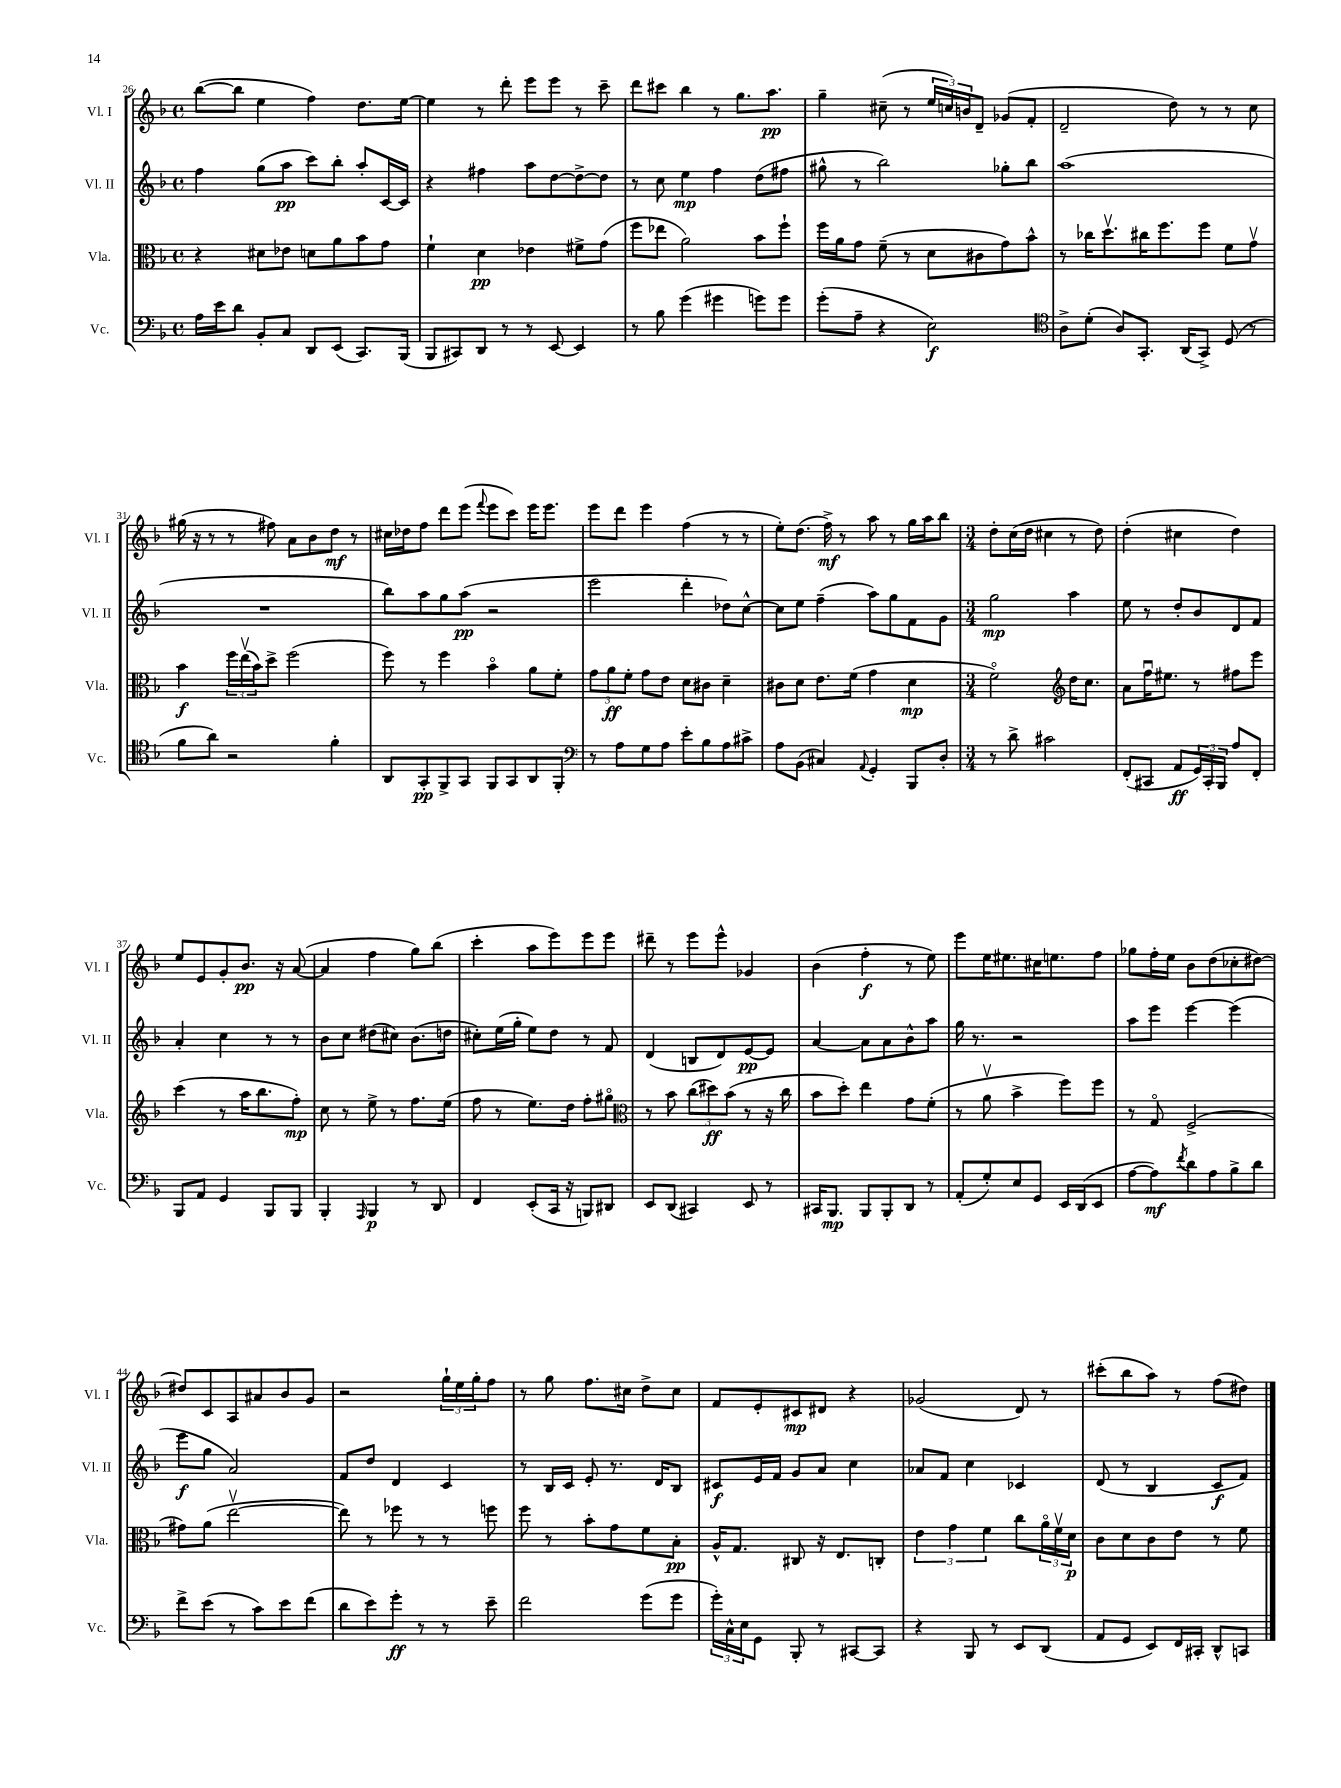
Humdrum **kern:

**kern	**kern	**kern	**kern
*staff4	*staff3	*staff2	*staff1
*clefF4	*clefC3	*clefG2	*clefG2
*k[b-]	*k[b-]	*k[b-]	*k[b-]
*M4/4	*M4/4	*M4/4	*M4/4
*met(c)	*met(c)	*met(c)	*met(c)
16A	4r	4ff	([8bb-
16e	.	.	.
8d	.	.	8bb-]
8BB-'	8d#	(8gg	4ee
8C	8e-	8aa	.
8DD	8d	8ccc)	4ff)
(8EE	8a	8bb-'	.
8.CC)	8b-	8aa'	8.dd
.	8g	[16c	.
(16BBB-	.	16c]	[16ee
=	=	=	=
8BBB-	4f`	4r	4ee]
8CC#)	.	.	.
8DD	4d	4ff#	8r
8r	.	.	8ddd'
8r	4e-	8aa	8eee
[8EE	.	[8dd	8eee
4EE]	8f#^	8dd^_	8r
.	(8g	8dd]	8ccc~
=	=	=	=
8r	8ff	8r	8ddd
8B-	8ee-	8cc	8ccc#
(4g	2a)	4ee	4bb-
4g#	.	4ff	8r
.	.	.	8.gg
8g)	8b-	(8dd	.
.	.	.	8.aa
8g	8ff`	8ff#	.
=	=	=	=
(8g'	16ff	8gg#^^	4gg~
.	16a	.	.
8A~	8g	8r	.
4r	(8f~	2bb-)	(8cc#~
.	8r	.	8r
2E)	8d	.	24ee
.	.	.	24cc)
.	.	.	24b
.	8c#	.	8d~
.	8g)	8gg-'	(8g-
.	8b-^^	8bb-	8f'
=	=	=	=
*clefC4	*	*	*
8A^	8r	(1aa	2d~
(8d'	16cc-	.	.
.	8.ddv	.	.
8A)	.	.	.
8.GG'	16cc#	.	.
.	8.ff	.	.
.	.	.	8dd)
(16AA	.	.	.
8GG^)	8ff	.	8r
(8D	8f	.	8r
8r	8gv	.	8cc
=	=	=	=
8f	4b-	1r	(16gg#
.	.	.	16r
8a)	.	.	8r
2r	24ff	.	8r
.	(24eev	.	.
.	24b-)	.	.
.	8dd^	.	8ff#)
.	(2ff	.	8a
.	.	.	8b-
4f'	.	.	8dd
.	.	.	8r
=	=	=	=
8AA	8ff)	8bb-)	16cc#
.	.	.	16dd-
8GG'	8r	8aa	8ff
8FF^	4ff	8gg	8ddd
8GG	.	(8aa	(8eee
.	.	.	8qqfff
8FF	4b-o	2r	8eee
8GG	.	.	8ccc)
8AA	8a	.	16eee
.	.	.	8.eee
8FF'	8f'	.	.
=	=	=	=
*clefF4	*	*	*
8r	12g	2eee	8eee
.	12a	.	.
8A	.	.	8ddd
.	12f'	.	.
8G	8g	.	4eee
8A	8e	.	.
8e'	8d	4ddd'	(4ff
8B-	8c#	.	.
8A	4d~	8dd-)	8r
8c#^	.	[8cc^^	8r
=	=	=	=
8A	8c#	8cc]	8ee')
(8BB-	8d	8ee	(8.dd
4C#)	8.e	(4ff~	.
.	.	.	16ff^)
.	.	.	8r
.	(16f	.	.
8qqAA	.	.	.
4GG'	4g	8aa)	8aa
.	.	8gg	8r
8BBB-	4d	8f	16gg
.	.	.	16aa
8D'	.	8g	8bb-
=	=	=	=
*M3/4	*M3/4	*M3/4	*M3/4
8r	2fo)	2gg	8dd'
8d^	.	.	(16cc
.	.	.	16dd
2c#	.	.	4cc#
*	*clefG2	*	*
.	16dd	4aa	8r
.	8.cc	.	.
.	.	.	8dd)
=	=	=	=
(8FF'	8a	8ee	(4dd'
8CC#	16ffu	8r	.
.	8.ee#	.	.
8AA	.	8dd'	4cc#
24GG)	8r	8b-	.
24CC#'	.	.	.
24BBB-	.	.	.
8A	8ff#	8d	4dd)
8FF'	8eee	8f	.
=	=	=	=
8BBB-	(4ccc	4a'	8ee
8AA	.	.	8e
4GG	8r	4cc	8g'
.	16aa	.	8.b-
.	8.bb-	.	.
8BBB-	.	8r	.
.	.	.	16r
8BBB-	8ff')	8r	([8a
=	=	=	=
4BBB-'	8cc	8b-	4a]
.	8r	8cc	.
16qqAAA	.	.	.
4BBB-	8ee^	(8dd#	4ff
.	8r	8cc#)	.
8r	8.ff	(8.b-	8gg)
8DD	.	.	(8bb-
.	(16ee	16dd	.
=	=	=	=
4FF	8ff	8cc#')	4ccc'
.	8r	(16ee	.
.	.	16gg'	.
(8EE'	8.ee)	8ee)	8aa
16CC	.	8dd	8eee)
16r	16dd	.	.
8BBB)	8ff'	8r	8eee
8DD#	8gg#o	8f	8eee
=	=	=	=
*	*clefC3	*	*
8EE	8r	(4d	8ddd#~
(8DD	8b-	.	8r
4CC#)	(12cc	8B	8eee
.	12dd#)	.	.
.	.	8d)	8eee^^
.	(12b-	.	.
8EE	8r	[8e	4g-
8r	16r	8e]	.
.	16cc	.	.
=	=	=	=
16CC#	8b-	[4a	(4b-
8.BBB-	.	.	.
.	8dd')	.	.
8BBB-	4ee	8a]	4ff'
8BBB-'	.	8a	.
8DD	8g	8b-^^	8r
8r	(8f'	8aa	8ee)
=	=	=	=
(8AA'	8r	16gg	8eee
.	.	8.r	.
8G')	8av	.	16ee
.	.	.	8.ee#
8E	4b-^	2r	.
8GG	.	.	16cc#
.	.	.	8.ee
16EE	8ff)	.	.
(16DD	.	.	.
8EE	8ff	.	8ff
=	=	=	=
[8A	8r	8aa	8gg-
8A])	8Go	8eee	16ff'
.	.	.	16ee
8qf	.	.	.
8d	(2F^	[4eee	8b-
8A	.	.	(8dd
8B-^	.	(4eee]	8cc-'
8d	.	.	[8dd#)
=	=	=	=
8f^	8g#)	8eee	8dd#]
(8e	(8a	8gg	8c
8r	[2eev	2a)	8A
8c)	.	.	8a#
8e	.	.	8b-
(8f	.	.	8g
=	=	=	=
8d	8ee])	8f	2r
8e)	8r	8dd	.
8g'	8ff-	4d	.
8r	8r	.	.
8r	8r	4c	24gg`
.	.	.	24ee
.	.	.	24gg'
8e~	8ff	.	8ff
=	=	=	=
2f	8ff	8r	8r
.	8r	16B-	8gg
.	.	16c	.
.	8b-'	8e'	8.ff
.	8g	8.r	.
.	.	.	16cc#
(8g	8f	.	8dd^
.	.	16d	.
8g	8B-'	8B-	8cc#
=	=	=	=
24g')	16A^^	8c#	8f
24C^^	.	.	.
.	8.G	.	.
24E	.	.	.
8GG	.	16e	8e'
.	.	16f	.
8BBB-'	8C#	8g	8c#
8r	16r	8a	8d#
.	8.E	.	.
[8CC#	.	4cc	4r
8CC#]	8C'	.	.
=	=	=	=
4r	6e	8a-	(2g-
.	.	8f	.
.	6g	.	.
8BBB-	.	4cc	.
.	6f	.	.
8r	.	.	.
8EE	8cc	4c-	8d)
(8DD	24ao	.	8r
.	24fv	.	.
.	24d	.	.
=	=	=	=
8AA	8c	(8d	(8ccc#'
8GG	8d	8r	8bb-
8EE)	8c	4B-	8aa)
16FF	8e	.	8r
16CC#'	.	.	.
8DD^^	8r	8c	(8ff
8CC	8f	8f)	8dd#)
==	==	==	==
*-	*-	*-	*-
